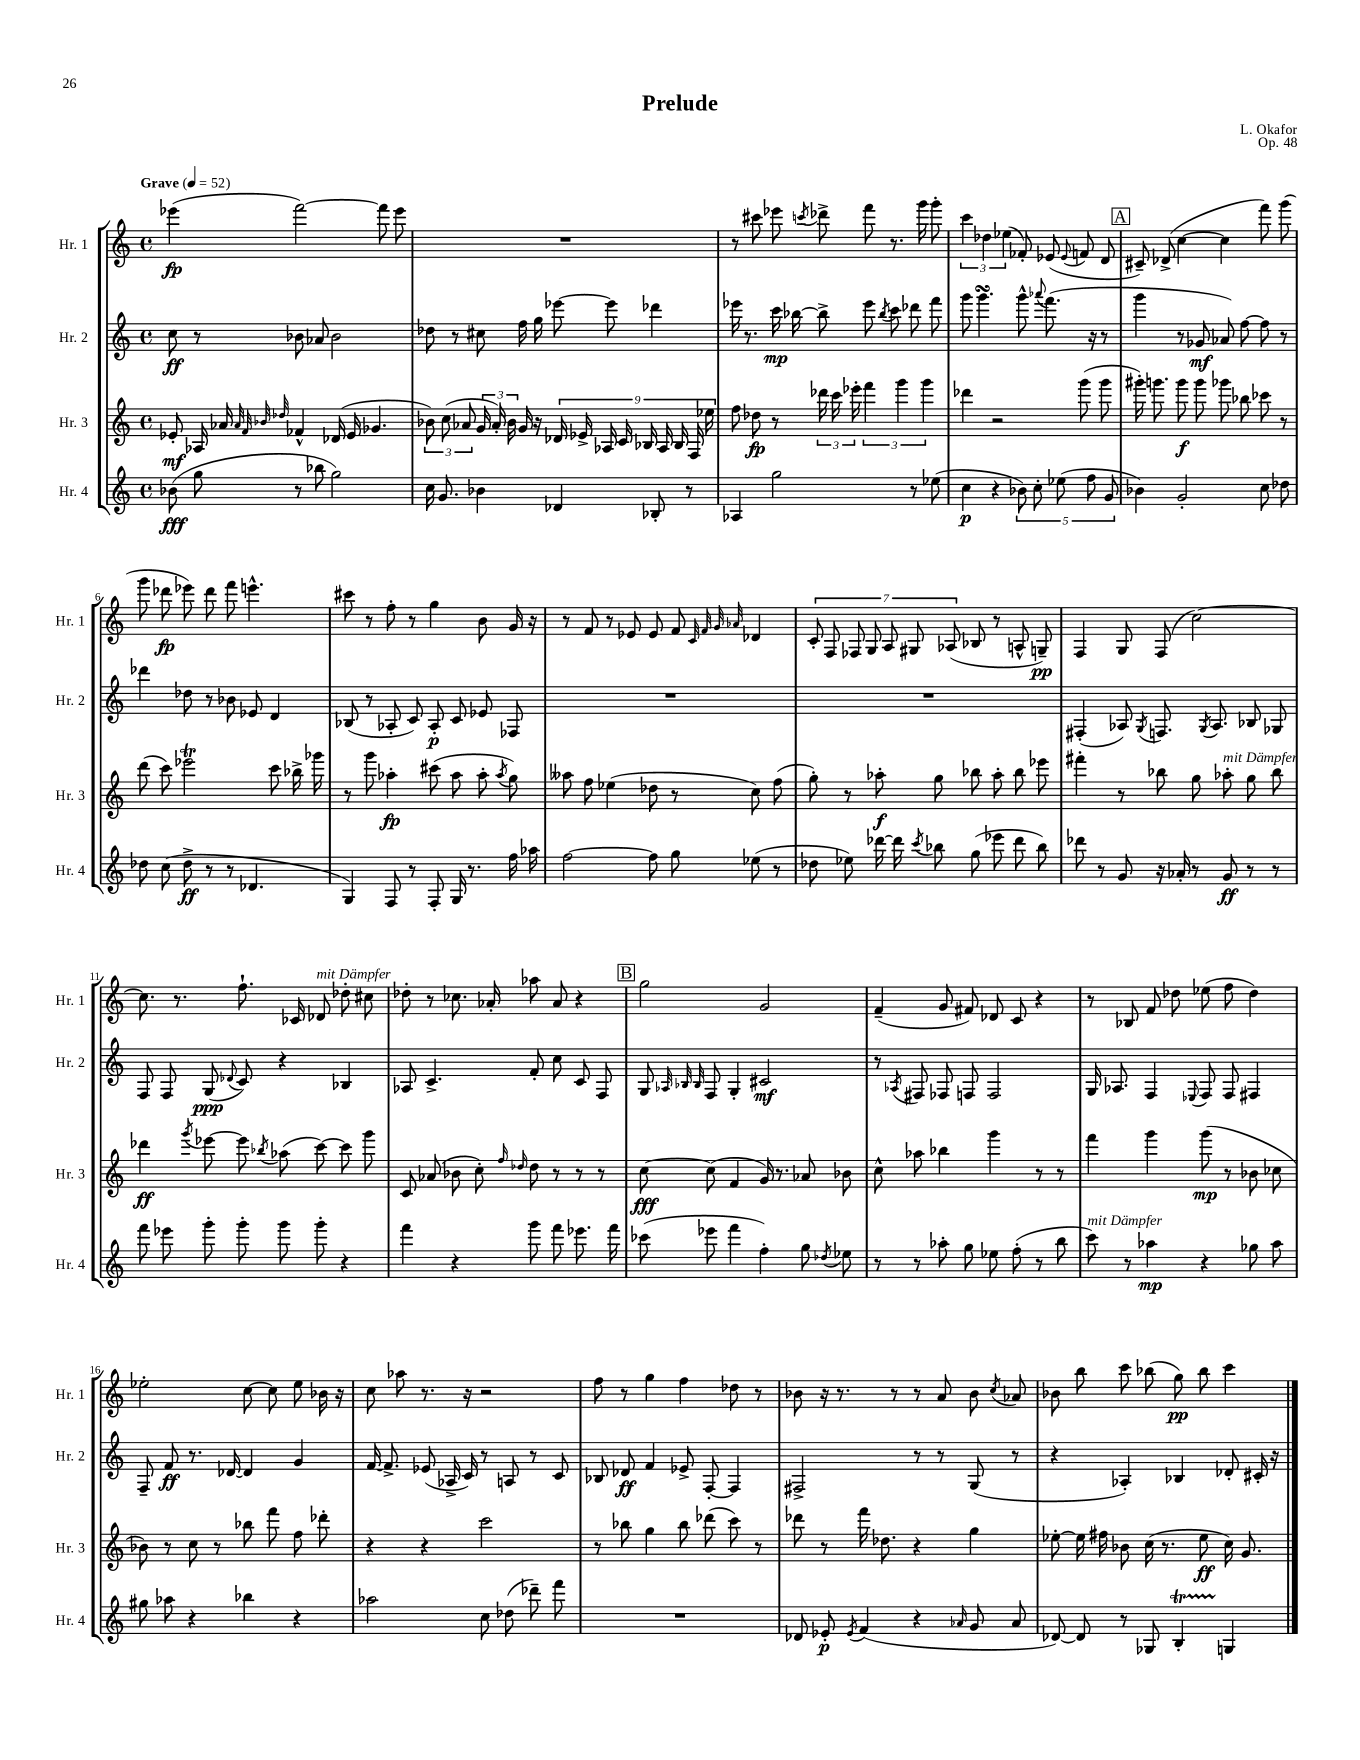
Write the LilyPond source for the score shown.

\header { title = "Prelude" composer = "L. Okafor" opus = "Op. 48" }
<<
\new StaffGroup <<
\new Staff = "s0" \with { instrumentName = "Hr. 1" shortInstrumentName = "Hr. 1" } {
    \clef treble \key c \major \defaultTimeSignature \time 4/4 \tempo "Grave" 4 = 52
    \autoBeamOff ees'''4\fp( f'''2~) f'''8 ees'''8 |
    R1 |
    r8 cis'''8 ees'''8 \acciaccatura { c'''8 } des'''8-> f'''8 r8. g'''16 g'''8-. |
    \tuplet 3/2 { c'''4 des''4 ees''4( } fes'8-.) ees'8( \appoggiatura { ees'8 } f'8 d'8 |
    \mark \markup { \box "A" } cis'8--) des'8->( c''4~ c''4 f'''8) g'''8( |
    g'''8 des'''8\fp ees'''8) des'''8 f'''8 e'''4.-^ |
    cis'''8 r8 f''8-. r8 g''4 b'8 g'16 r16 |
    r8 f'8 r8 ees'8 ees'8 f'8 \grace { c'32 f'32 g'32 aes'32 } des'4 |
    \tuplet 7/4 { c'8-. f8 fes8 g8 a8 gis8 aes8( } bes8 r8 a8-^ g8--\pp) |
    f4 g8 f8( c''2~) |
    c''8. r8. f''8.-! ces'16 des'8^\markup { \italic "mit Dämpfer" } des''8-. cis''8 |
    des''8-. r8 ces''8. aes'16-. aes''8 aes'8 r4 |
    \mark \markup { \box "B" } g''2 g'2 |
    f'4--( g'8 fis'8) des'8 c'8 r4 |
    r8 bes8 f'8 des''8 ees''8( f''8 des''4) |
    ees''2-. c''8~ c''8 ees''8 bes'16 r16 |
    c''8 aes''8 r8. r16 r2 |
    f''8 r8 g''4 f''4 des''8 r8 |
    bes'8 r16 r8. r8 r8 a'8 bes'8 \acciaccatura { c''8 } aes'8 |
    bes'8 b''8 c'''8 bes''8( g''8\pp) bes''8 c'''4 \bar "|." |
}
\new Staff = "s1" \with { instrumentName = "Hr. 2" shortInstrumentName = "Hr. 2" } {
    \clef treble \key c \major \defaultTimeSignature \time 4/4
    \autoBeamOff c''8\ff r8 bes'8 aes'8 bes'2 |
    des''8 r8 cis''8 f''16 g''16 ees'''8~ ees'''8 des'''4 |
    ees'''16 r8. c'''16\mp bes''16~ bes''8-> ees'''8 \acciaccatura { bes''8 } c'''8 des'''8 f'''8 |
    g'''8 g'''4.\turn g'''8-^ \appoggiatura { aes'''8 } f'''8.( r16 r8 |
    \mark \markup { \box "A" } g'''4 r8 ges'8\mf aes'8) f''8~ f''8 r8 |
    des'''4 des''8 r8 bes'8 ees'8 d'4 |
    bes8( r8 aes8-. c'8) aes8-.\p c'8 ees'8 fes8 |
    R1 |
    R1 |
    fis4-.( aes8) \acciaccatura { g8 } f8. \acciaccatura { g8 } aes8. bes8 ges8 |
    f8 f8 g8\ppp( \appoggiatura { des'8 } c'8) r4 bes4 |
    aes8 c'4.-> f'8-. c''8 c'8 f8 |
    \mark \markup { \box "B" } g8 \grace { aes32 bes32 bes32 } f8 g4-. cis'2\mf |
    r8 \acciaccatura { aes8 } fis8 fes8 f8 f2 |
    g16 aes8. f4 \appoggiatura { ees8 } f8 f8 fis4 |
    f8-- f'8\ff r8. des'16~ des'4 g'4 |
    f'16~ f'8.-> ees'8( aes16-> c'16) r8 a8 r8 c'8 |
    bes8 des'8\ff f'4 ees'8-> f8~-. f4 |
    fis2-> r8 r8 g8( r8 |
    r4 aes4-.) bes4 des'8-. cis'16-. r16 \bar "|." |
}
\new Staff = "s2" \with { instrumentName = "Hr. 3" shortInstrumentName = "Hr. 3" } {
    \clef treble \key c \major \defaultTimeSignature \time 4/4
    \autoBeamOff ees'8-.\mf aes16 aes'16 \grace { aes'32 f'32 bes'32 des''32 } fes'4-^ des'16( ees'16 ges'4. |
    \tuplet 3/2 { bes'8) c''8( aes'8 } \tuplet 3/2 { g'16 aes'16-.) bes'16 } g'16 r16 \tuplet 9/8 { des'16 ees'16-> aes16 c'16 bes16 aes16 bes16 f16 ees''16 } |
    f''8 des''8\fp r8 \tuplet 3/2 { des'''16 c'''16 ees'''16-. } \tuplet 3/2 { f'''4 g'''4 g'''4 } |
    des'''4 r2 g'''8( g'''8 |
    \mark \markup { \box "A" } gis'''16-.) g'''8. g'''8\f g'''8 ges'''8 bes''8 ces'''8 r8 |
    d'''8( c'''8) ees'''2\trill c'''8 bes''16-> ges'''16 |
    r8 g'''8 aes''4-.\fp cis'''8( aes''8 aes''8-. \acciaccatura { aes''8 } g''8) |
    aeses''8 f''8 ees''4( des''8 r8 c''8) f''8( |
    g''8-.) r8 aes''8-.\f g''8 bes''8 aes''8-. bes''8 ees'''8 |
    fis'''4-. r8 bes''8 g''8 aes''8-.^\markup { \italic "mit Dämpfer" } g''8 bes''8 |
    des'''4\ff \acciaccatura { g'''8 } ees'''8~ ees'''8 \acciaccatura { bes''8 } aes''8( c'''8~) c'''8 g'''8 |
    c'8 aes'8( bes'8 c''8-.) \grace { f''16 des''16 } des''8 r8 r8 r8 |
    \mark \markup { \box "B" } c''8~\fff c''8( f'4 g'16) r8. aes'8 bes'8 |
    c''8-^ aes''8 bes''4 g'''4 r8 r8 |
    f'''4 g'''4 g'''8\mp( r8 bes'8 ces''8 |
    bes'8) r8 c''8 r8 bes''8 f'''8 f''8 des'''8-. |
    r4 r4 c'''2 |
    r8 bes''8 g''4 bes''8 des'''8( c'''8) r8 |
    des'''8 r8 f'''16 des''8. r4 g''4 |
    ees''8~-. ees''16 fis''16 bes'8 c''16( r8. ees''8\ff c''16) g'8. \bar "|." |
}
\new Staff = "s3" \with { instrumentName = "Hr. 4" shortInstrumentName = "Hr. 4" } {
    \clef treble \key c \major \defaultTimeSignature \time 4/4
    \autoBeamOff bes'8\fff( g''8 r8 bes''8 g''2) |
    c''16 g'8. bes'4 des'4 bes8-. r8 |
    aes4 g''2 r8 ees''8( |
    c''4\p r4 \tuplet 5/4 { bes'8) c''8-. ees''8( f''8 g'8 } |
    \mark \markup { \box "A" } bes'4) g'2-. c''8 des''8 |
    des''8 c''8( des''8->\ff r8 r8 des'4. |
    g4) f8 r8 f8-. g16 r8. f''16 aes''16 |
    f''2~ f''8 g''8 ees''8( r8 |
    des''8 ees''8) des'''16~ des'''16 \acciaccatura { c'''8 } bes''8 g''8( ees'''8 des'''8 bes''8) |
    des'''8 r8 g'8 r16 aes'16-. r8 g'8\ff r8 r8 |
    f'''8 ees'''8 g'''8-. g'''8-. g'''8 g'''8-. r4 |
    f'''4 r4 g'''8 f'''8 ees'''8. f'''16 |
    \mark \markup { \box "B" } ces'''8( ees'''8 f'''4 f''4-.) g''8 \acciaccatura { des''8 } ees''8 |
    r8 r8 aes''8-. g''8 ees''8 f''8-.( r8 b''8 |
    c'''8^\markup { \italic "mit Dämpfer" }) r8 aes''4\mp r4 ges''8 aes''8 |
    gis''8 aes''8 r4 bes''4 r4 |
    aes''2 c''8 des''8( des'''8--) f'''8 |
    R1 |
    des'8 ees'8-.\p \acciaccatura { ees'8 } f'4( r4 \grace { aes'16 } g'8 aes'8 |
    des'8~) des'8 r8 ges8 b4-.\startTrillSpan g4\stopTrillSpan \bar "|." |
}
>>
>>
